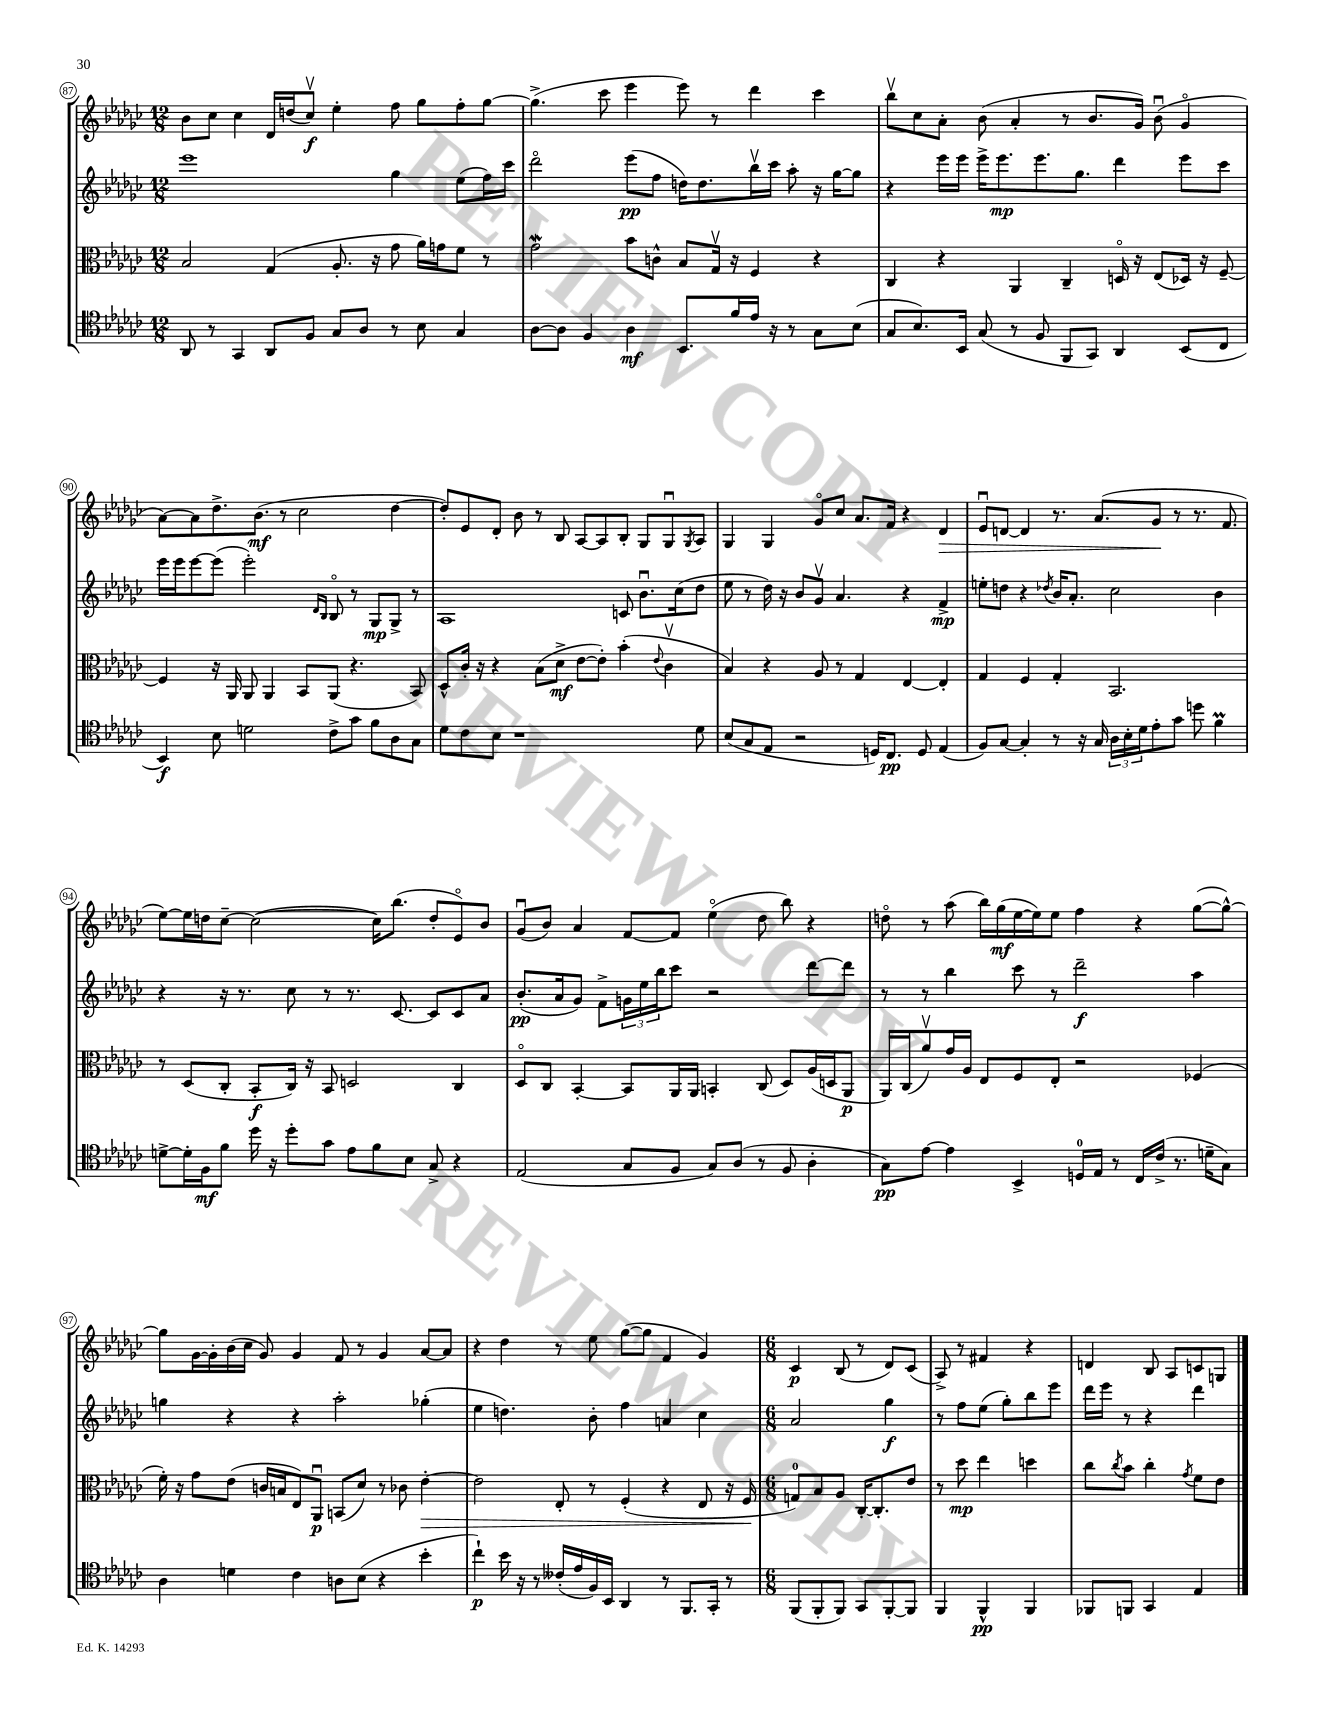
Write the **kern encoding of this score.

**kern	**dynam	**kern	**dynam	**kern	**dynam	**kern	**dynam
*part4	*part4	*part3	*part3	*part2	*part2	*part1	*part1
*staff4	*staff4	*staff3	*staff3	*staff2	*staff2	*staff1	*staff1
*clefC4	*	*clefC3	*	*clefG2	*	*clefG2	*
*k[b-e-a-d-g-c-]	*	*k[b-e-a-d-g-c-]	*	*k[b-e-a-d-g-c-]	*	*k[b-e-a-d-g-c-]	*
*M12/8	*	*M12/8	*	*M12/8	*	*M12/8	*
=87	=87	=87	=87	=87	=87	=87	=87
8AA-/	.	2B-/	.	1eee-	.	8b-\L	.
8r	.	.	.	.	.	8cc-\J	.
4GG-/	.	.	.	.	.	4cc-\	.
8AA-/L	.	(4G-/	.	.	.	16d-/LL	.
.	.	.	.	.	.	(16ddn/J	.
8F/J	.	.	.	.	.	8cc-v/J)	f
8G-/L	.	8.A-'/	.	.	.	4ee-'\	.
8A-/J	.	.	.	.	.	.	.
.	.	16r	.	.	.	.	.
8r	.	8g-\	.	4gg-\	.	8ff\	.
8B-\	.	16a-\LL)	.	.	.	8gg-\L	.
.	.	16gn\J	.	.	.	.	.
4G-/	.	8f\J	.	(8ee-\L	.	8ff'\	.
.	.	8r	.	16ff\L)	.	[8gg-\J	.
.	.	.	.	16ccc-\JJ	.	.	.
=88	=88	=88	=88	=88	=88	=88	=88
[8A-\L	.	2g-w\	.	2ddd-\	.	(4.gg-^\]	.
8A-\J]	.	.	.	.	.	.	.
4F/	.	.	.	.	.	.	.
.	.	.	.	.	.	8ccc-\	.
4A-\	mf	8b-\L	.	(8eee-\L	pp	4eee-\	.
.	.	8cn^^\J	.	8ff\J	.	.	.
8.BB-/L	.	8B-/L	.	16ddn\KL)	.	8eee-\)	.
.	.	.	.	8.dd\	.	.	.
.	.	16G-v/Jk	.	.	.	8r	.
16f/L	.	16r	.	.	.	.	.
16e-/JJ	.	4F/	.	16bb-v\L	.	4ddd-\	.
16r	.	.	.	16ccc-\JJ	.	.	.
8r	.	.	.	8aa-'\	.	.	.
8G-\L	.	4r	.	16r	.	4ccc-\	.
.	.	.	.	[16gg-\KL	.	.	.
(8B-\J	.	.	.	8gg-\J]	.	.	.
=89	=89	=89	=89	=89	=89	=89	=89
8G-/L	.	4C-/	.	4r	.	8bb-v\L	.
8.B-/)	.	.	.	.	.	8cc-\	.
.	.	4r	.	16eee-\LL	.	8a-'\J	.
16BB-/Jk	.	.	.	16eee-\JJ	.	.	.
(8G-/	.	.	.	16eee-^\KL	.	(8b-\	.
.	.	.	.	8.eee-\	mp	.	.
8r	.	4AA-/	.	.	.	4a-'/	.
8F/	.	.	.	8.eee-\	.	.	.
8FF/L	.	4C-~/	.	.	.	8r	.
.	.	.	.	8.gg-\J	.	.	.
8GG-/J)	.	.	.	.	.	8.b-/L	.
4AA-/	.	16Dn/	.	4ddd-\	.	.	.
.	.	16r	.	.	.	16g-/Jk)	.
.	.	(8E-/L	.	.	.	(8b-u\	.
(8BB-/L	.	16D-X/Jk)	.	8eee-\L	.	4g-/	.
.	.	16r	.	.	.	.	.
8C-/J	.	[8F~/	.	8ccc-\J	.	.	.
!!LO:LB:g=z
=90	=90	=90	=90	=90	=90	=90	=90
4BB-/)	f	4F/]	.	16eee-\LL	.	[8a-\L)	.
.	.	.	.	16eee-\J	.	.	.
.	.	.	.	[8eee-\	.	8a-\]	.
8B-\	.	16r	.	(8eee-\J]	.	8.dd-^\	.
.	.	16AA-/	.	.	.	.	.
2dn\	.	8AA-/	.	2eee-'\)	.	.	.
.	.	.	.	.	.	(8.b-\J	mf
.	.	4AA-/	.	.	.	.	.
.	.	.	.	.	.	8r	.
.	.	8BB-/L	.	.	.	2cc-\	.
.	.	.	.	16qqd-/LL	.	.	.
.	.	.	.	16qqB-/JJ	.	.	.
8c-^\L	.	(8AA-/J	.	8B-/	.	.	.
8g-\J	.	4.r	.	8r	.	.	.
8f\L	.	.	.	8G-/L	mp	.	.
8A-\	.	.	.	8G-^/J	.	[4dd-\	.
8G-\J	.	8BB-/)	.	8r	.	.	.
=91	=91	=91	=91	=91	=91	=91	=91
8d-\L	.	8D-^^/L	.	1A-	.	8dd-'/L])	.
8c-\	.	16c-'/Jk	.	.	.	8e-/	.
.	.	16r	.	.	.	.	.
8B-\J	.	4r	.	.	.	8d-'/J	.
1r	.	.	.	.	.	8b-\	.
.	.	(8B-\L	.	.	.	8r	.
.	.	8d-^\J	mf	.	.	8B-/	.
.	.	[8e-\L	.	.	.	[8A-/L	.
.	.	8e-'\J])	.	.	.	8A-/]	.
.	.	(4b-'\	.	8cn/	.	8B-'/J	.
.	.	.	.	8.b-u\L	.	8G-/L	.
.	.	8qqe-/	.	.	.	.	.
.	.	4c-v\	.	.	.	8G-u/	.
.	.	.	.	(16cc-\k	.	.	.
.	.	.	.	.	.	8qG-/	.
8d-\	.	.	.	8dd-\J	.	8A-/J	.
=92	=92	=92	=92	=92	=92	=92	=92
(8B-/L	.	4B-/)	.	8ee-\	.	4G-/	.
8G-/	.	.	.	8r	.	.	.
8E-/J	.	4r	.	16dd-\)	.	4G-/	.
.	.	.	.	16r	.	.	.
2r	.	.	.	8b-/L	.	.	.
.	.	8A-/	.	8g-v/J	.	8g-/L	.
.	.	8r	.	4.a-/	.	8cc-/J	.
.	.	4G-/	.	.	.	8.a-/L	.
16Dn/KL)	.	.	.	.	.	.	.
8.C-/J	pp	.	.	.	.	16f/Jk	.
.	.	[4E-/	.	4r	.	4r	.
8D/	.	.	.	.	.	.	.
!	!	!	!	!	!	!	!LO:HP:b
(4E-/	.	4E-'/]	.	4f^/	mp	4d-/	>
=93	=93	=93	=93	=93	=93	=93	=93
8F/L)	.	4G-/	.	8een'\L	.	8e-u/L	.
[8G-/J	.	.	.	8ddn\J	.	[8dn/J	.
4G-'/]	.	4F/	.	4r	.	4d/]	.
.	.	.	.	8qdd-X/	.	.	.
8r	.	4G-'/	.	16b-/KL	.	8.r	.
.	.	.	.	8.a-'/J	.	.	.
16r	.	.	.	.	.	.	.
16G-/	.	.	.	.	.	(8.a-/L	.
24A-\LL	.	2.BB-/	.	2cc-\	.	.	.
24B-'\	.	.	.	.	.	.	.
24d-\J	.	.	.	.	.	.	.
8e-'\	.	.	.	.	.	8g-/J	.
8g-\J	.	.	.	.	.	8r	]
8ddn\	.	.	.	.	.	8.r	.
4fm\	.	.	.	4b-\	.	.	.
.	.	.	.	.	.	8.f/	.
!!LO:LB:g=z
=94	=94	=94	=94	=94	=94	=94	=94
[8dn^\L	.	8r	.	4r	.	[8ee-\L)	.
16d'\L]	.	(8D-/L	.	.	.	16ee-\L]	.
16F\J	mf	.	.	.	.	16ddn\J	.
8f\J	.	8C-'/J	.	16r	.	[8cc-~\J	.
.	.	.	.	8.r	.	.	.
16dd-\	.	8BB-'/L	f	.	.	(2cc-\_	.
16r	.	.	.	.	.	.	.
8dd-'\L	.	16C-/Jk)	.	8cc-\	.	.	.
.	.	16r	.	.	.	.	.
8g-\J	.	8BB-/	.	8r	.	.	.
8e-\L	.	2Dn/	.	8.r	.	.	.
8f\	.	.	.	.	.	16cc-\KL])	.
.	.	.	.	[8.c-/	.	(8.bb-\J	.
8B-\J	.	.	.	.	.	.	.
8G-^/	.	.	.	8c-/L]	.	8dd'/L	.
4r	.	4C-/	.	8c-/	.	8e-/)	.
.	.	.	.	8a-/J	.	8b-/J	.
=95	=95	=95	=95	=95	=95	=95	=95
(2E-/	.	8D-/L	.	(8.b-'/L	pp	(8g-u/L	.
.	.	8C-/J	.	.	.	8b-/J)	.
.	.	.	.	16a-/k	.	.	.
.	.	[4BB-'/	.	8g-/J)	.	4a-/	.
.	.	.	.	8f^\L	.	.	.
8G-/L	.	8BB-/L]	.	24gn\L	.	[8f/L	.
.	.	.	.	24ee-\	.	.	.
.	.	.	.	24bb-\J	.	.	.
8F/J	.	16AA-/L	.	8ccc-\J	.	8f/J]	.
.	.	16AA-/JJ	.	.	.	.	.
8G-/L)	.	4BBn'/	.	2r	.	(4ee-\	.
(8A-/J	.	.	.	.	.	.	.
8r	.	(8C-/	.	.	.	8dd-\	.
8F/	.	8D-/L)	.	.	.	8bb-\)	.
4A-'\	.	(16A-/L	.	[8ddd-\L	.	4r	.
.	.	16Dn/J	.	.	.	.	.
.	.	8AA-/J	p	8ddd-\J]	.	.	.
=96	=96	=96	=96	=96	=96	=96	=96
8G-\L)	pp	16AA-/LL)	.	8r	.	8ddn\	.
.	.	(16C-/J	.	.	.	.	.
[8e-\J	.	8a-v/)	.	8r	.	8r	.
4e-\]	.	16g-/L	.	4bb-\	.	(8aa-\	.
.	.	16A-/JJ	.	.	.	.	.
.	.	8E-/L	.	.	.	16bb-\LL)	.
.	.	.	.	.	.	(16gg-\	mf
4BB-^/	.	8F/	.	8ccc-\	.	[16ee-\	.
.	.	.	.	.	.	16ee-\J])	.
.	.	8E-'/J	.	8r	.	8ee-\J	.
16Dn/LL	.	2r	.	2ddd-~\	f	4ff\	.
16E-/JJ	.	.	.	.	.	.	.
8r	.	.	.	.	.	.	.
16C-/LL	.	.	.	.	.	4r	.
(16c-^/JJ	.	.	.	.	.	.	.
8.r	.	.	.	.	.	.	.
.	.	(4F-X/	.	4aa-\	.	([8gg-\L	.
16dn~\KL	.	.	.	.	.	.	.
8G-\J)	.	.	.	.	.	8gg-^^\J_)	.
!!LO:LB:g=z
=97	=97	=97	=97	=97	=97	=97	=97
4A-\	.	16f'\)	.	4ggn\	.	8gg-\L]	.
.	.	16r	.	.	.	.	.
.	.	8g-\L	.	.	.	[16g-\L	.
.	.	.	.	.	.	16g-'\]	.
4dn\	.	(8e-\J	.	4r	.	(16b-\	.
.	.	.	.	.	.	16cc-\JJ	.
.	.	16cn/LL	.	.	.	8g-/)	.
.	.	16Bn/J	.	.	.	.	.
4c-\	.	8E-/)	.	4r	.	4g-/	.
.	.	8AA-u/J	p	.	.	.	.
8An\L	.	(8BBn/L	.	2aa-'\	.	8f/	.
(8B-\J	.	8d-/J)	.	.	.	8r	.
4r	.	8r	.	.	.	4g-/	.
.	.	8c-X\	.	.	.	.	.
!	!	!	!LO:HP:b	!	!	!	!
4b-'\	.	[4e-'\	>	(4gg-X'\	.	[8a-/L	.
.	.	.	.	.	.	8a-/J]	.
=98	=98	=98	=98	=98	=98	=98	=98
4cc-`\)	p	2e-\]	.	4ee-\	.	4r	.
16b-\	.	.	.	4.ddn\)	.	4dd-\	.
16r	.	.	.	.	.	.	.
8r	.	.	.	.	.	.	.
(16c--X'/LL	.	8E-'/	.	.	.	8r	.
16e-/	.	.	.	.	.	.	.
16F/)	.	8r	.	8b-'\	.	8ee-\	.
16BB-/JJ	.	.	.	.	.	.	.
4AA-/	.	(4F'/	.	4ff\	.	([8gg-\L	.
.	.	.	.	.	.	8gg-\J]	.
8r	.	4r	.	4an/	.	4f/	.
8.FF/L	.	.	.	.	.	.	.
.	.	8E-/	.	4cc-\	.	4g-/)	.
16GG-'/Jk	.	.	.	.	.	.	.
8r	.	16r	.	.	.	.	.
.	.	16F/	.	.	.	.	.
.	.	.	]	.	.	.	.
=99	=99	=99	=99	=99	=99	=99	=99
*M6/8	*	*M6/8	*	*M6/8	*	*M6/8	*
(8FF/L	.	8Gn/L)	.	2a-/	.	4c-/	p
8FF'/	.	8B-/	.	.	.	.	.
8FF/J)	.	8A-/J	.	.	.	(8B-/	.
8GG-/L	.	[16C-'/KL	.	.	.	8r	.
.	.	8.C-'/]	.	.	.	.	.
[8FF'/	.	.	.	4gg-\	f	8d-/L)	.
8FF/J]	.	8e-/J	.	.	.	(8c-/J	.
=100	=100	=100	=100	=100	=100	=100	=100
4FF/	.	8r	.	8r	.	8A-^/)	.
.	.	8dd-\	mp	8ff\L	.	8r	.
4FF^^/	pp	4ee-\	.	(8ee-\J	.	4f#X/	.
.	.	.	.	8gg-'\L)	.	.	.
4FF/	.	4ddn\	.	8bb-\	.	4r	.
.	.	.	.	8eee-\J	.	.	.
=101	=101	=101	=101	=101	=101	=101	=101
8FF-X/L	.	8cc-\L	.	16ddd-\LL	.	4dn/	.
.	.	.	.	16eee-\JJ	.	.	.
.	.	8qcc-/	.	.	.	.	.
8FFn/J	.	8b-\J	.	8r	.	.	.
4GG-/	.	4cc-'\	.	4r	.	8B-/	.
.	.	.	.	.	.	8A-/L	.
.	.	8qg-/	.	.	.	.	.
4E-/	.	8f\L	.	4ddd-\	.	8cn/	.
.	.	8e-\J	.	.	.	8Gn/J	.
==	==	==	==	==	==	==	==
*-	*-	*-	*-	*-	*-	*-	*-
